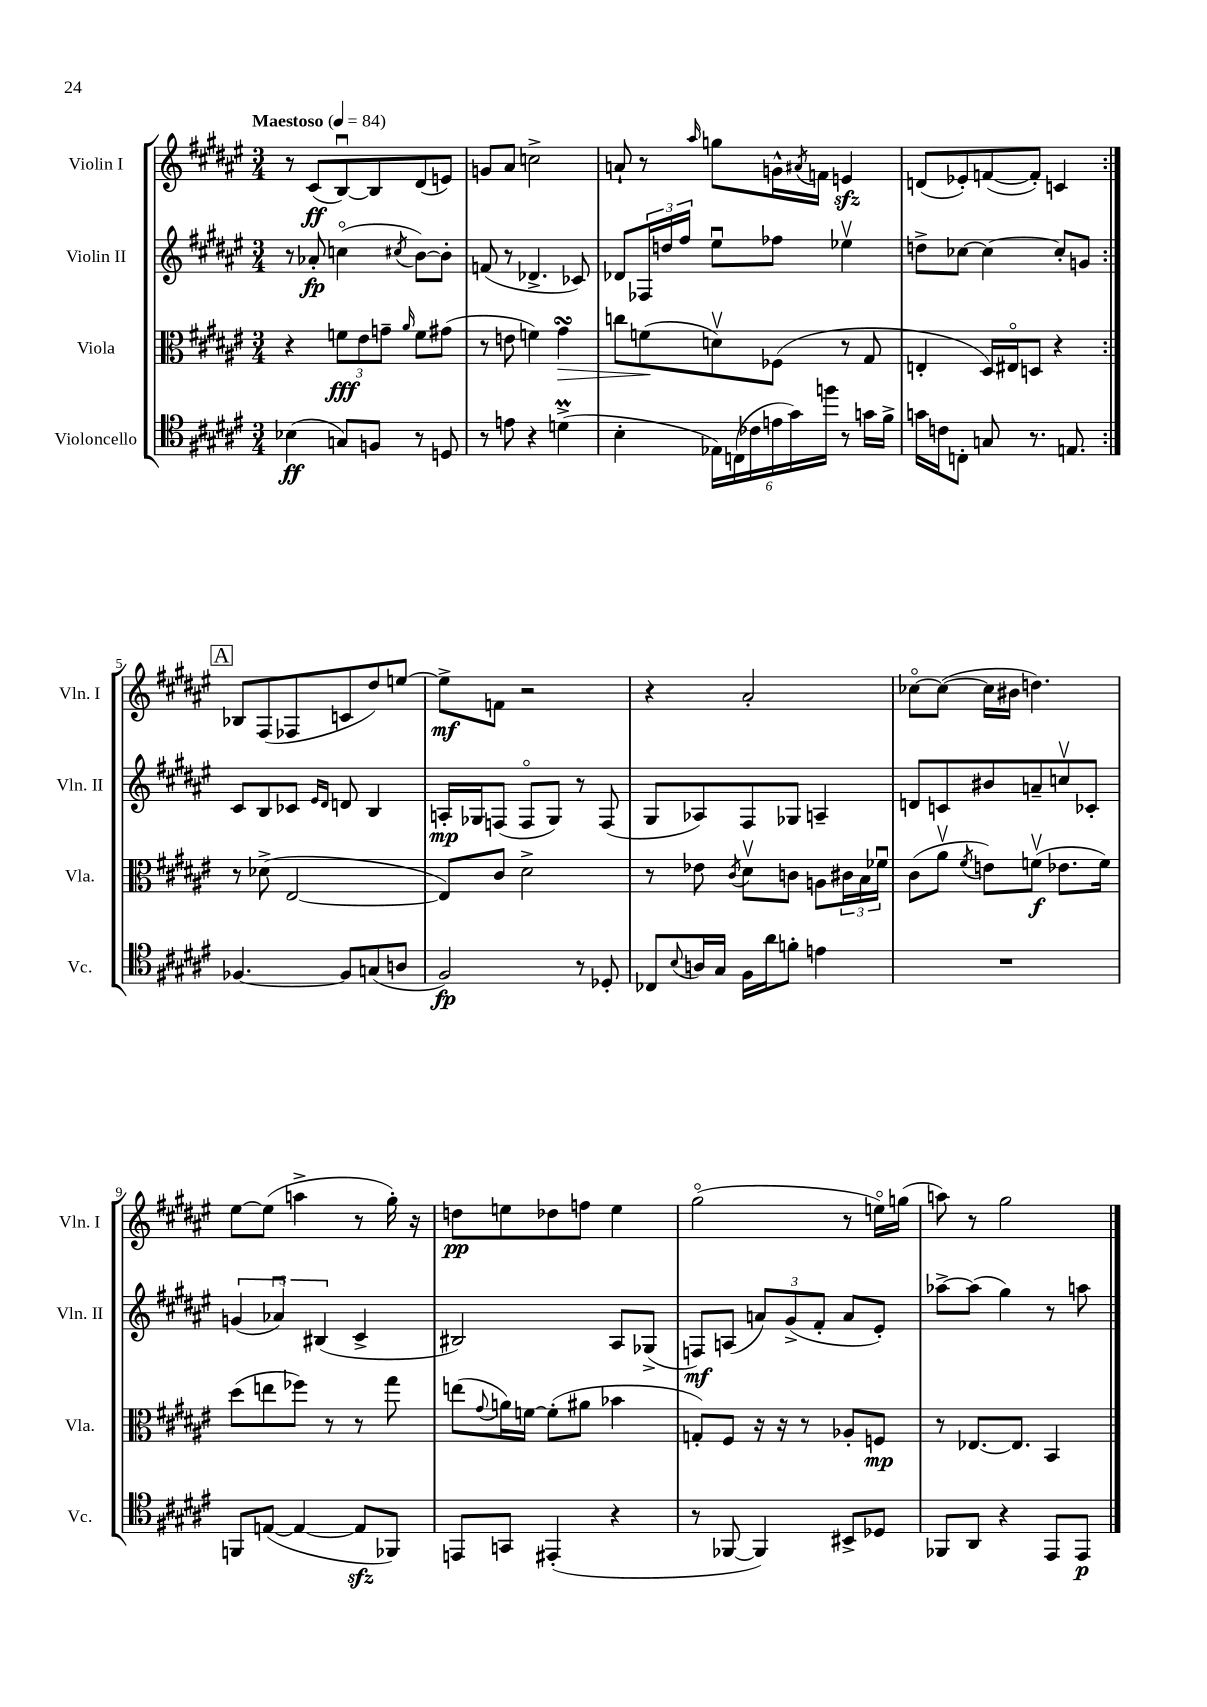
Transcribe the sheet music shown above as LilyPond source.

<<
\new StaffGroup <<
\new Staff = "s0" \with { instrumentName = "Violin I" shortInstrumentName = "Vln. I" } {
    \clef treble \key fis \major \numericTimeSignature \time 3/4 \tempo "Maestoso" 4 = 84
    \repeat volta 2 { r8 cis'8\ff( b8~\downbow) b8 dis'8( e'8) |
    g'8 ais'8 c''2-> |
    a'8-! r8 \grace { ais''16 } g''8 g'16-^ \acciaccatura { ais'8 } f'16 e'4\sfz |
    d'8( ees'8-.) f'8~( f'8-.) c'4 | }
    \mark \markup { \box "A" } bes8 fis8( fes8 c'8 dis''8) e''8~ |
    e''8->\mf f'8 r2 |
    r4 ais'2-. |
    ces''8~\flageolet ces''8~( ces''16 bis'16 d''4.) |
    eis''8~ eis''8( a''4-> r8 gis''16-.) r16 |
    d''8\pp e''8 des''8 f''8 e''4 |
    gis''2\flageolet( r8 e''16\flageolet) g''16( |
    a''8) r8 gis''2 \bar "|." |
}
\new Staff = "s1" \with { instrumentName = "Violin II" shortInstrumentName = "Vln. II" } {
    \clef treble \key fis \major \numericTimeSignature \time 3/4
    \repeat volta 2 { r8 aes'8-.\fp c''4\flageolet( \acciaccatura { cis''8 } b'8~) b'8-. |
    f'8( r8 des'4.-> ces'8) |
    des'8 \tuplet 3/2 { fes16 d''16 fis''16 } eis''8\downbow fes''8 ees''4\upbow |
    d''8-> ces''8~ ces''4~ ces''8-. g'8 | }
    \mark \markup { \box "A" } cis'8 b8 ces'8 \grace { eis'16 dis'16 } d'8 b4 |
    a16-.\mp ges16 f8( f8\flageolet ges8) r8 f8( |
    gis8 aes8) fis8 ges8 a4-- |
    d'8 c'8 bis'8 a'8-- c''8\upbow ces'8-. |
    \tuplet 3/2 { g'4( aes'4\downbow) bis4( } cis'4-> |
    bis2) ais8 ges8->( |
    f8\mf) a8( \tuplet 3/2 { a'8) gis'8->( fis'8-. } a'8 eis'8-.) |
    aes''8~-> aes''8( gis''4) r8 a''8 \bar "|." |
}
\new Staff = "s2" \with { instrumentName = "Viola" shortInstrumentName = "Vla." } {
    \clef alto \key fis \major \numericTimeSignature \time 3/4
    \repeat volta 2 { r4 \tuplet 3/2 { f'8\fff eis'8 g'8-- } \grace { ais'16 } f'8 gis'8( |
    r8 e'8 f'4) gis'4\turn\> |
    c''8 f'8\!( d'8\upbow) fes8( r8 gis8 |
    e4-. dis16) eis16\flageolet d8 r4 | }
    \mark \markup { \box "A" } r8 des'8->( eis2~ |
    eis8) cis'8 dis'2-> |
    r8 ees'8 \acciaccatura { cis'8 } dis'8\upbow c'8 a8 \tuplet 3/2 { cis'16 b16 fes'16\downbow } |
    cis'8( ais'8\upbow \acciaccatura { fis'8 } e'8) f'8\upbow\f( ees'8. f'16) |
    dis''8( e''8 fes''8) r8 r8 gis''8 |
    e''8( \appoggiatura { gis'8 } a'16) f'16~ f'8-.( ais'8 bes'4 |
    g8-.) fis8 r16 r16 r8 aes8-. f8\mp |
    r8 ees8.~ ees8. b,4 \bar "|." |
}
\new Staff = "s3" \with { instrumentName = "Violoncello" shortInstrumentName = "Vc." } {
    \clef tenor \key fis \major \numericTimeSignature \time 3/4
    \repeat volta 2 { bes4\ff( g8) f8 r8 d8 |
    r8 e'8 r4 d'4->\prall( |
    b4-. \tuplet 6/4 { ees16) c16( ces'16 e'16 gis'16) f''16 } r8 g'16 fis'16-> |
    g'16 c'16 c8-. g8 r8. e8. | }
    \mark \markup { \box "A" } fes4.~ fes8 g8( a8 |
    fis2\fp) r8 des8-. |
    ces8 \appoggiatura { b8 } a16 gis16 fis16 ais'16 f'8-. e'4 |
    R2. |
    f,8 e8~( e4~ e8\sfz fes,8) |
    e,8 g,8 eis,4-.( r4 |
    r8 fes,8~ fes,4) bis,8-> des8 |
    fes,8 ais,8 r4 eis,8 eis,8\p \bar "|." |
}
>>
>>
